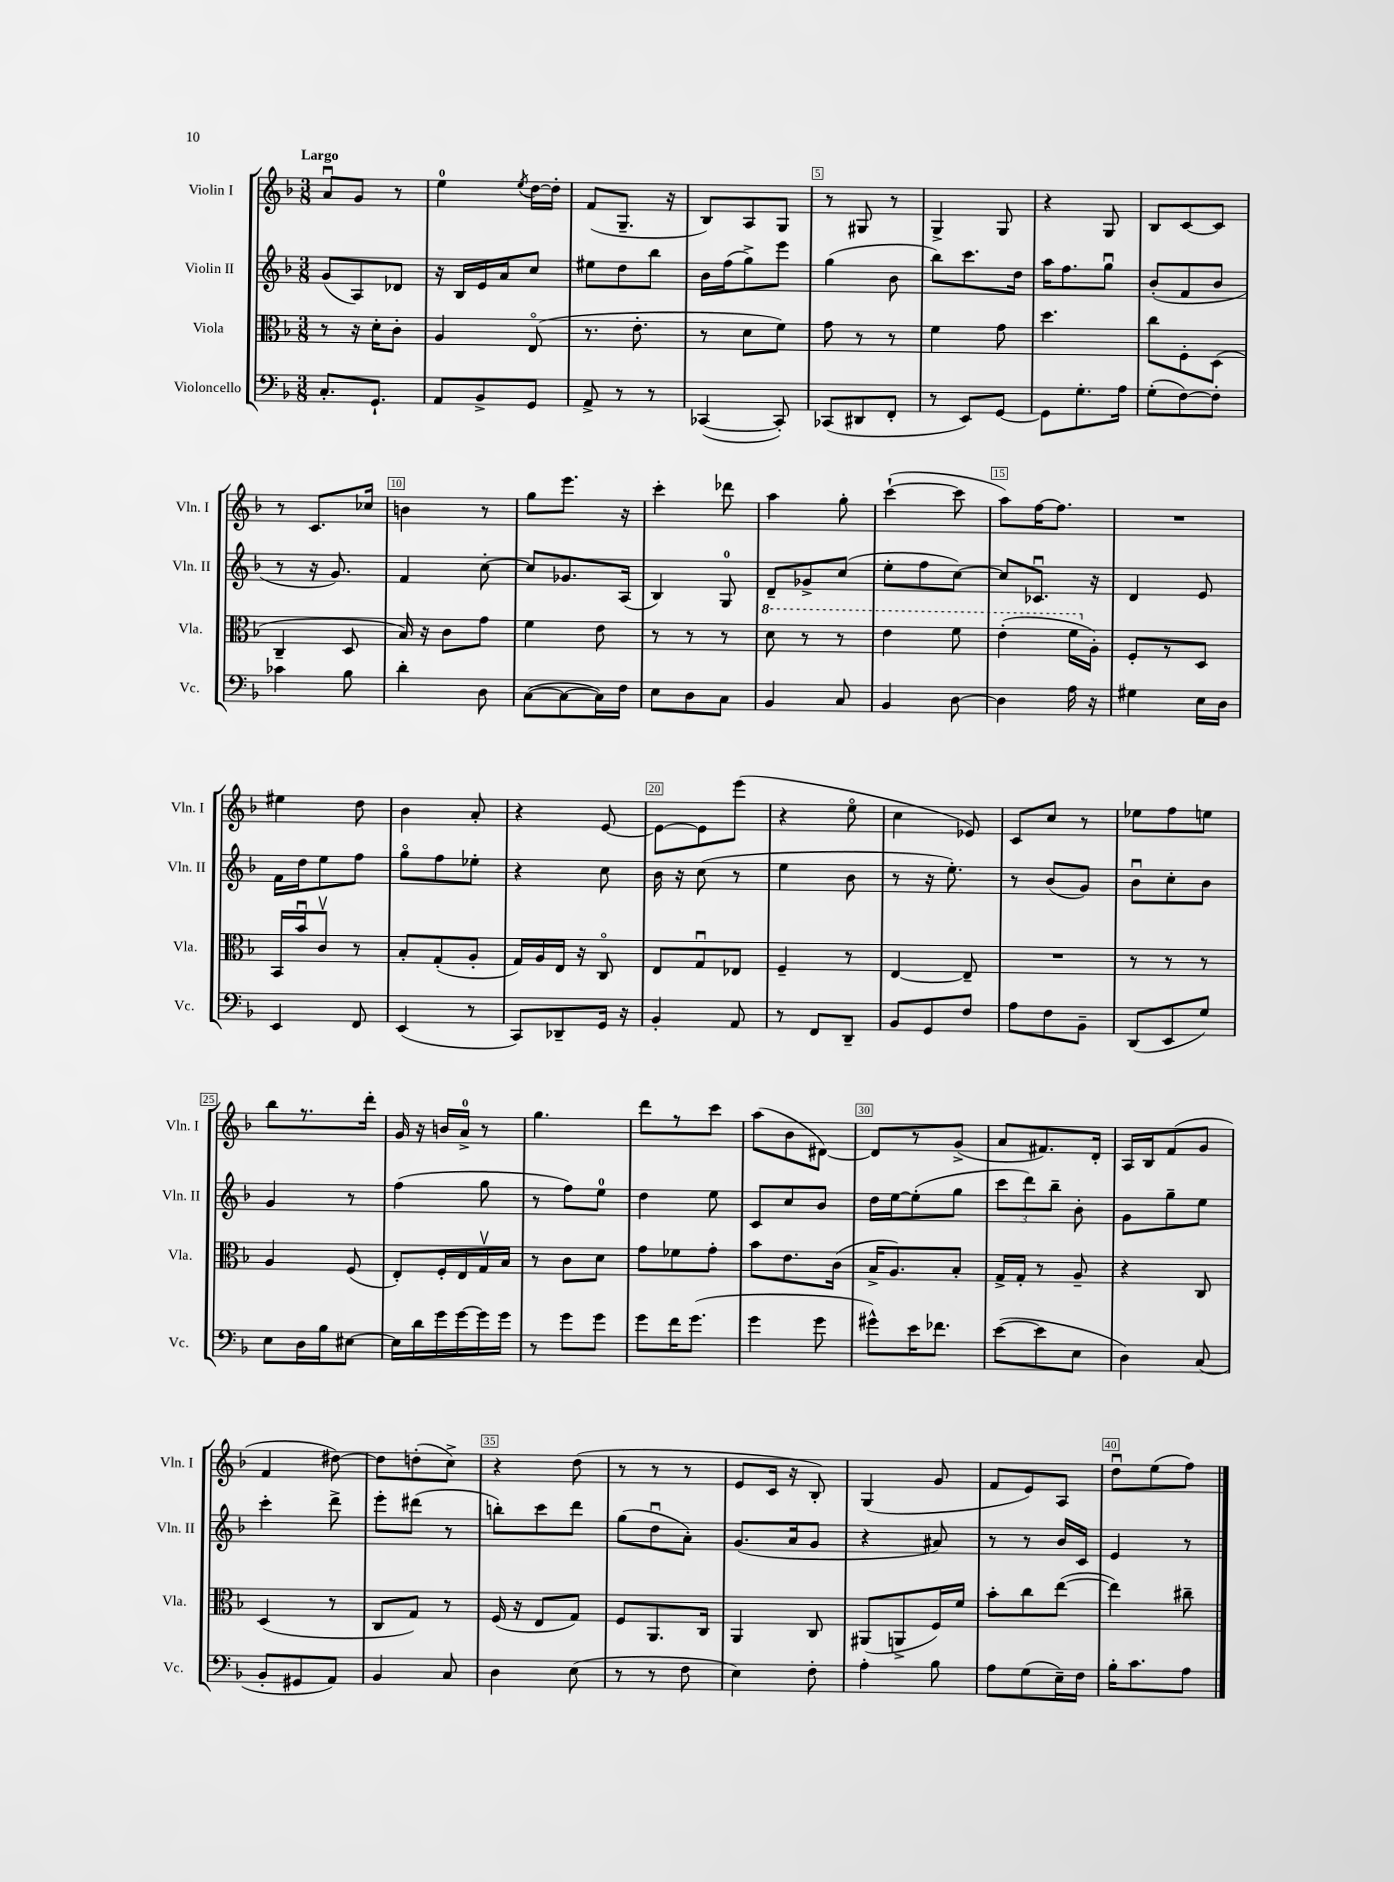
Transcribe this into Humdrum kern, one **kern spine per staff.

**kern	**kern	**kern	**kern
*part4	*part3	*part2	*part1
*staff4	*staff3	*staff2	*staff1
*I"Violoncello	*I"Viola	*I"Violin II	*I"Violin I
*I'Vc.	*I'Vla.	*I'Vln. II	*I'Vln. I
*clefF4	*clefC3	*clefG2	*clefG2
*k[b-]	*k[b-]	*k[b-]	*k[b-]
*M3/8	*M3/8	*M3/8	*M3/8
=1	=1	=1	=1
!	!	!	!LO:TX:a:B:t=Largo
8.C'/L	8r	(8g/L	8au/L
.	16r	8A/)	8g/J
8.GG`/J	16d'\KL	.	.
.	8c'\J	8d-X/J	8r
=2	=2	=2	=2
8AA/L	4A/	16r	4ee\
.	.	16B-/LL	.
8BB-^/	.	16e/	.
.	.	16a/J	.
.	.	.	8qee/
8GG/J	(8E/	8cc/J	[16dd\LL
.	.	.	16dd'\JJ]
=3	=3	=3	=3
8AA^/	8.r	8ee#X\L	(8f/L
8r	.	8dd\	8.G~/J
.	8.e'\	.	.
8r	.	8bb-\J	.
.	.	.	16r
=4	=4	=4	=4
([4CC-X/	8r	16b-\LL	8B-/L)
.	.	(16ff\J	.
.	8d\L	8gg^\)	8A/
8CC-'/])	8f\J)	8eee\J	8G/J
=5	=5	=5	=5
(8CC-X/L	8g\	(4gg\	8r
8DD#X/	8r	.	8G#X/
8FF'/J	8r	8b-\	8r
=6	=6	=6	=6
8r	4f\	8bb-\L)	4G^/
8EE/L)	.	8.ccc\	.
[8GG/J	8g\	.	8G/
.	.	16dd\Jk	.
=7	=7	=7	=7
8GG\L]	4.dd\	16aa\KL	4r
.	.	8.ff\	.
8.G'\	.	.	.
.	.	8ggu\J	8G/
16A\Jk	.	.	.
=8	=8	=8	=8
(8G'\L	8cc\L	(8b-'/L	8B-/L
[8F\)	8F'\	8f/	[8c/
8F'\J]	(8D\J	8b-/J	8c/J]
!!LO:LB:g=z
=9	=9	=9	=9
4c-X\	4C~/	8r	8r
.	.	16r	8.c/L
.	.	8.g/)	.
8B-\	8D/	.	.
.	.	.	16cc-X/Jk
=10	=10	=10	=10
4d'\	16B-/)	4f/	4bn\
.	16r	.	.
.	8c\L	.	.
8D\	8g\J	[8cc'\	8r
=11	=11	=11	=11
([8C\L	4f\	8cc/L]	8gg\L
8C\_	.	8.g-X/	8.eee\J
16C\L])	8e\	.	.
16F\JJ	.	(16A/Jk	16r
=12	=12	=12	=12
8E\L	8r	4B-/)	4ccc'\
8D\	8r	.	.
8C\J	8r	8G/	8ddd-X\
=13	=13	=13	=13
*	*8va	*	*
4BB-/	8dd\	8d~/L	4aa\
.	8r	8g-X^/	.
8C/	8r	(8cc/J	8gg'\
=14	=14	=14	=14
4BB-/	4ee\	8ee'\L	([4ccc`\
.	.	8ff\	.
[8D\	8ff\	[8cc\J)	8ccc\]
=15	=15	=15	=15
4D\]	(4ee'\	8cc/L]	8aa\L)
.	.	8.c-Xu/J	[16ff\K
.	.	.	8.ff\J]
16A\	16ff\LL	.	.
*	*X8va	*	*
16r	16A'\JJ)	16r	.
=16	=16	=16	=16
4G#X\	8F'/L	4d/	4.r
.	8r	.	.
16E\LL	8D/J	8e/	.
16D\JJ	.	.	.
!!LO:LB:g=z
=17	=17	=17	=17
4EE/	16BB-/LL	16f\LL	4ee#X\
.	16b-u/J	16dd\J	.
.	8cv/J	8ee\	.
8FF/	8r	8ff\J	8dd\
=18	=18	=18	=18
(4EE/	8B-'/L	8gg\L	4b-\
.	(8G'/	8ff\	.
8r	8A'/J	8ee-X'\J	8a'/
=19	=19	=19	=19
8CC/L)	16G/LL)	4r	4r
.	16A/	.	.
8DD-X~/	16E/JJ	.	.
.	16r	.	.
16GG/Jk	8C/	8cc\	[8e/
16r	.	.	.
=20	=20	=20	=20
4BB-'/	8E/L	16b-\	8e\L_
.	.	16r	.
.	8Gu/	(8cc\	8e\]
8AA/	8E-X/J	8r	(8eee\J
=21	=21	=21	=21
8r	4F~/	4ee\	4r
8FF/L	.	.	.
8DD~/J	8r	8b-\	8ee\
=22	=22	=22	=22
8BB-/L	[4E/	8r	4cc\
8GG/	.	16r	.
.	.	8.ee'\)	.
8F/J	8E~/]	.	8e-X/)
=23	=23	=23	=23
8A\L	4.r	8r	8c/L
8F\	.	(8b-/L	8cc/J
8BB-~\J	.	8g/J)	8r
=24	=24	=24	=24
(8DD/L	8r	8b-u\L	8ee-X\L
8EE/	8r	8cc'\	8ff\
8G/J)	8r	8b-\J	8een\J
!!LO:LB:g=z
=25	=25	=25	=25
8E\L	4A/	4g/	8bb-\L
16D\L	.	.	8.r
16B-\J	.	.	.
[8E#X\J	(8F/	8r	.
.	.	.	16ddd'\Jk
=26	=26	=26	=26
16E#\LL]	8E'/L)	(4ff\	16g/
16d\	.	.	16r
16g\	16F'/L	.	16bn/LL
[16g\	16E/	.	16a^/JJ
16g\]	16Gv/	8gg\	8r
16g\JJ	16B-/JJ	.	.
=27	=27	=27	=27
8r	8r	8r	4.gg\
8g\L	8c\L	8ff\L)	.
8g\J	8d\J	8ee\J	.
=28	=28	=28	=28
8g\L	8g\L	4dd\	8ddd\L
16f\K	8f-X\	.	8r
(8.g\J	.	.	.
.	8g'\J	8ee\	8ccc\J
=29	=29	=29	=29
4g\	8b-\L	8c/L	(8aa\L
.	8.e\	8cc/	8b-\
8g\	.	8b-/J	[8d#X\J)
.	(16c\Jk	.	.
=30	=30	=30	=30
8g#X^^\L)	16B-^/KL	16dd\LL	8d#/L]
.	8.A/)	[16ee\J	.
16e\K	.	(8ee'\]	8r
8.f-X\J	.	.	.
.	8B-'/J	8gg\J	(8g^/J
=31	=31	=31	=31
([8e\L	16G^/LL	12ccc\L	8a/L
.	16G'/JJ	.	.
.	.	12ddd\)	.
8e\]	8r	.	8.f#X/)
.	.	12bb-~\J	.
8E\J	8A~/	8b-'\	.
.	.	.	16d'/Jk
=32	=32	=32	=32
4D\)	4r	8g\L	16A/LL
.	.	.	16B-/J
.	.	8gg~\	(8f/
(8C/	8C/	8ee\J	8g/J
!!LO:LB:g=z
=33	=33	=33	=33
8BB-'/L	(4D/	4ccc'\	4f/
8GG#X/	.	.	.
8AA/J)	8r	8ddd^\	[8dd#X\)
=34	=34	=34	=34
4BB-/	8C/L	8eee'\L	8dd#\L]
.	8G/J)	(8ddd#X\J	(8ddn'\
8C/	8r	8r	8cc^\J)
=35	=35	=35	=35
4D\	(16F/	8bbn'\L)	4r
.	16r	.	.
.	8E/L	8ccc\	.
(8E\	8G/J)	8ddd\J	(8dd\
=36	=36	=36	=36
8r	8F/L	(8gg\L	8r
8r	8.AA/	8ddu\	8r
8F\	.	8a'\J)	8r
.	16C/Jk	.	.
=37	=37	=37	=37
4E\)	4AA/	(8.g/L	8e/L
.	.	.	16c/Jk
.	.	16a/k	16r
8F'\	8C/	8g/J	8B-'/)
=38	=38	=38	=38
4A'\	(8AA#X/L	4r	(4G/
.	8AAn^/	.	.
8B-\	16F/L)	8a#X/)	8g/
.	16f/JJ	.	.
=39	=39	=39	=39
8A\L	8b-'\L	8r	8f/L
(8G\	8cc\	8r	8e/)
16E~\L)	([8ee\J	16b-/LL	8A/J
16F\JJ	.	16c/JJ	.
=40	=40	=40	=40
16B-'\KL	4ee\])	4e/	8ddu\L
8.c\	.	.	.
.	.	.	(8ee\
8A\J	8cc#X~\	8r	8ff\J)
==	==	==	==
*-	*-	*-	*-
